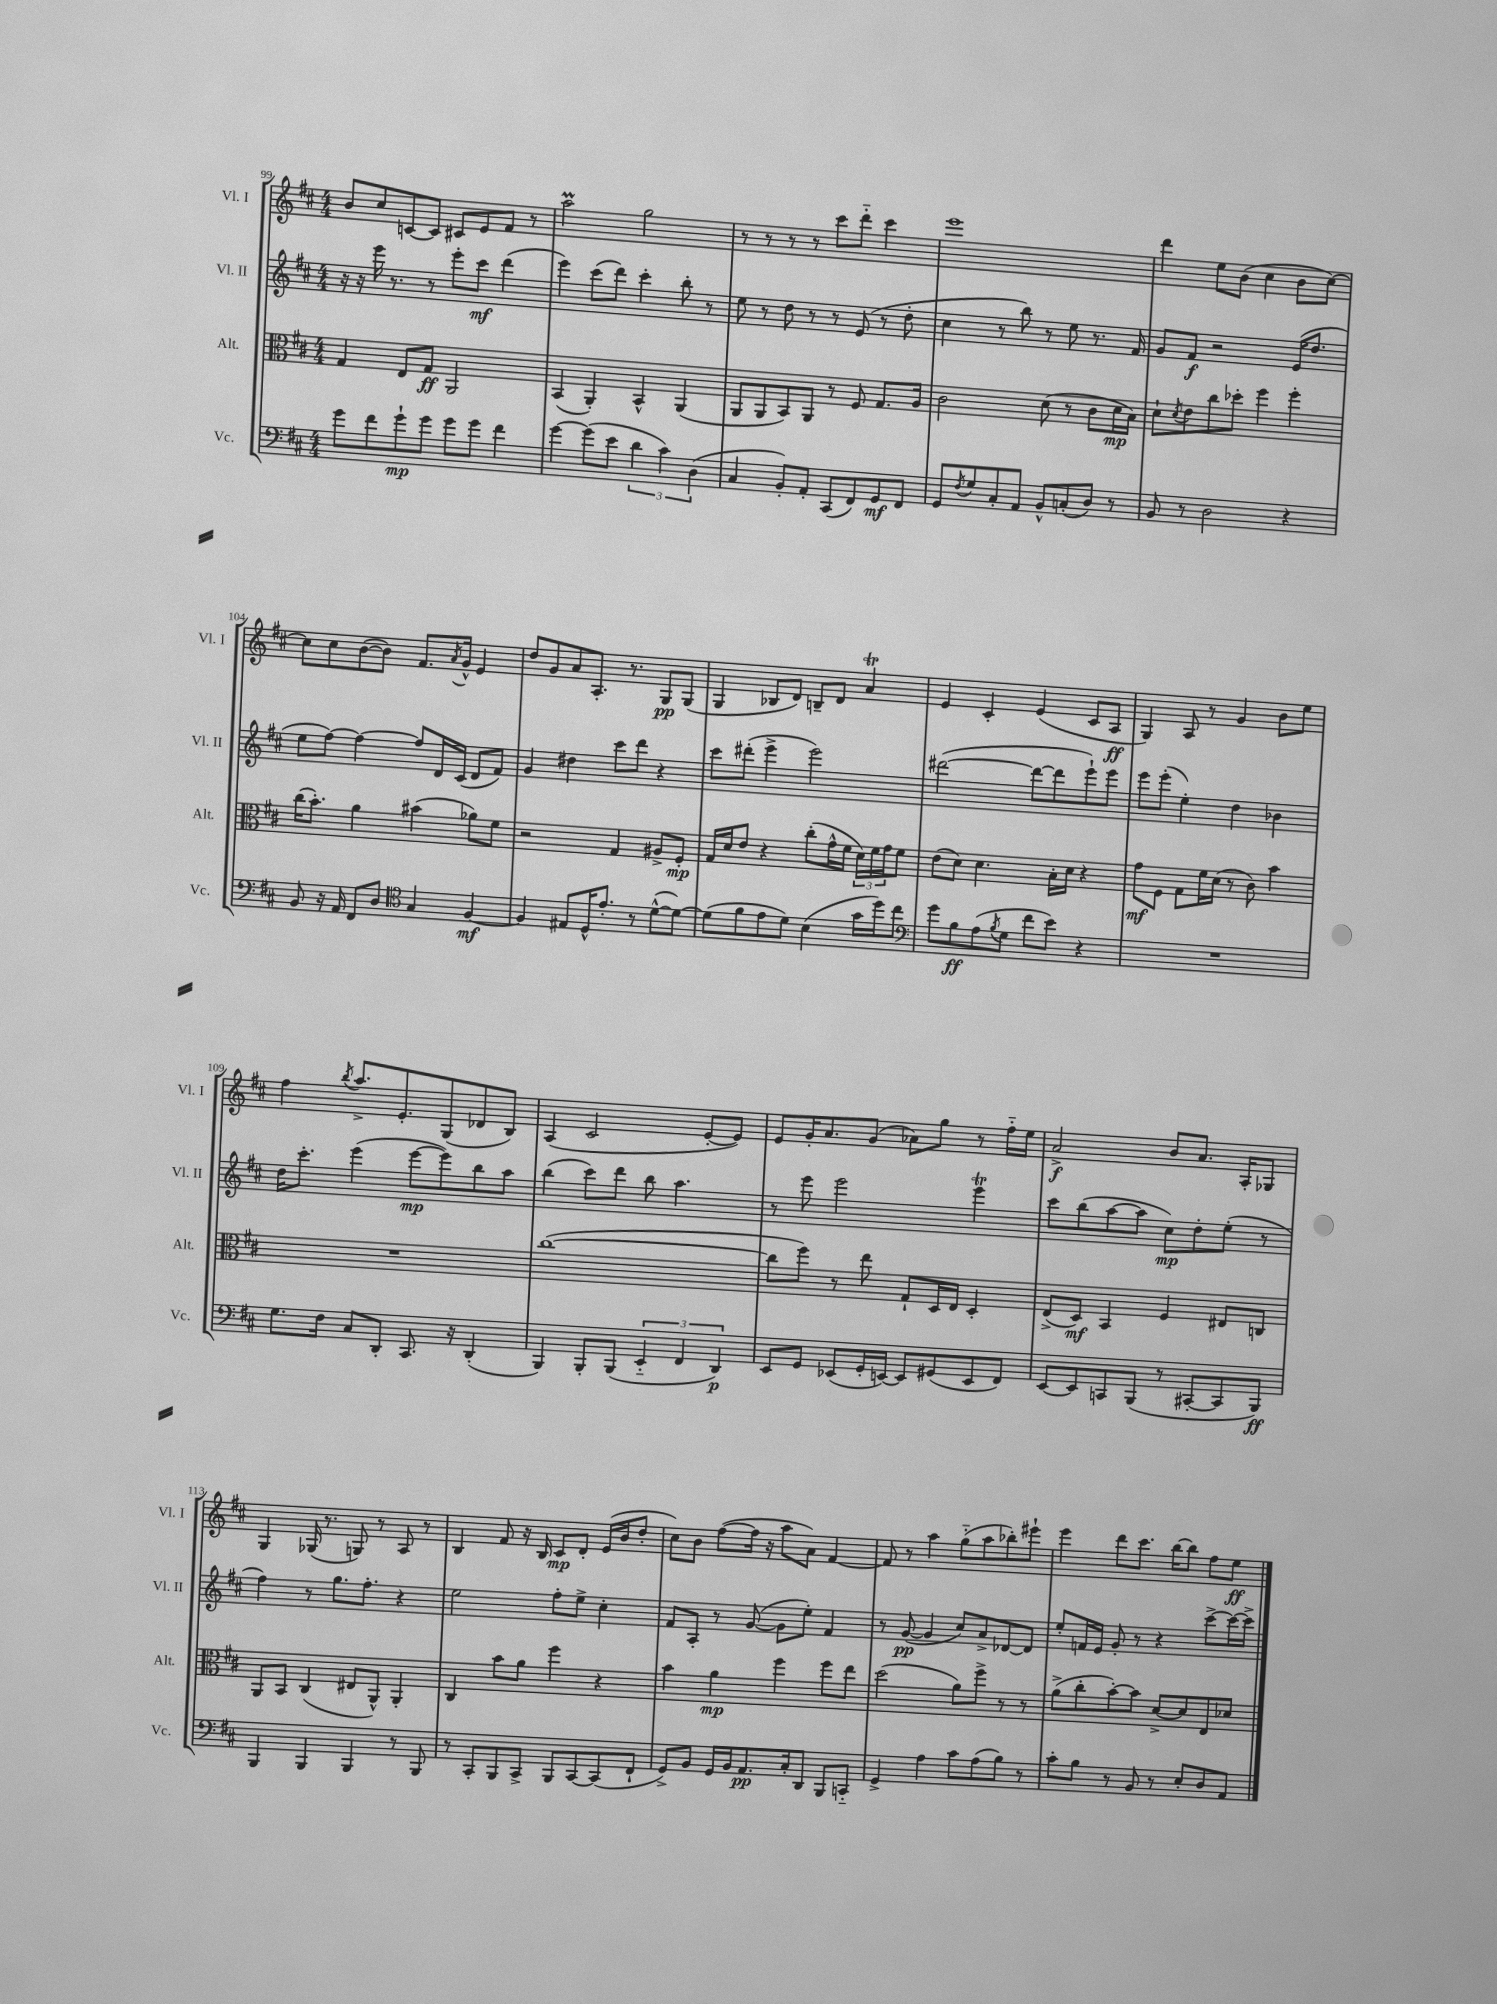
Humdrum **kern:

**kern	**dynam	**kern	**dynam	**kern	**dynam	**kern	**dynam
*part4	*part4	*part3	*part3	*part2	*part2	*part1	*part1
*staff4	*staff4	*staff3	*staff3	*staff2	*staff2	*staff1	*staff1
*I"Vc.	*	*I"Alt.	*	*I"Vl. II	*	*I"Vl. I	*
*I'Vc.	*	*I'Alt.	*	*I'Vl. II	*	*I'Vl. I	*
*clefF4	*	*clefC3	*	*clefG2	*	*clefG2	*
*k[f#c#]	*	*k[f#c#]	*	*k[f#c#]	*	*k[f#c#]	*
*M4/4	*	*M4/4	*	*M4/4	*	*M4/4	*
=99	=99	=99	=99	=99	=99	=99	=99
8g\L	.	4G/	.	16r	.	8b/L	.
.	.	.	.	16r	.	.	.
8f#\	.	.	.	16eee\	.	8cc#/	.
.	.	.	.	8.r	.	.	.
8g`\	mp	8E/L	.	.	.	[8cn/	.
8g\J	.	8G/J	ff	8r	.	8c/J]	.
8g\L	.	2AA/	.	8eee'\L	.	8c#X/L	.
8g\J	.	.	.	8ccc#\J	mf	8e/	.
4f#\	.	.	.	(4ddd\	.	8f#/J	.
.	.	.	.	.	.	8r	.
=100	=100	=100	=100	=100	=100	=100	=100
[4g\	.	(4BB/	.	4eee\)	.	2aaM\	.
(8g\L]	.	4AA'/)	.	(8ccc#\L	.	.	.
8e\J	.	.	.	8ddd\J)	.	.	.
6d\	.	4BB^^/	.	4ccc#'\	.	2gg\	.
6c#\)	.	.	.	.	.	.	.
.	.	(4AA/	.	8bb'\	.	.	.
(6D\	.	.	.	.	.	.	.
.	.	.	.	8r	.	.	.
=101	=101	=101	=101	=101	=101	=101	=101
4C#/	.	8AA/L	.	8ee\	.	8r	.
.	.	8AA/	.	8r	.	8r	.
8BB'/L)	.	8BB/)	.	8dd\	.	8r	.
8AA'/J	.	8AA/J	.	8r	.	8r	.
(8CC#/L	.	8r	.	8r	.	8ccc#\L	.
8FF#/)	.	8F#/	.	(8e/	.	8ddd\J	.
8GG/	mf	8.G/L	.	8r	.	4ccc#\	.
8FF#/J	.	.	.	8dd'\	.	.	.
.	.	16A/Jk	.	.	.	.	.
=102	=102	=102	=102	=102	=102	=102	=102
8GG/L	.	2c#\	.	4cc#\	.	1eee	.
8qF#/	.	.	.	.	.	.	.
8G/	.	.	.	.	.	.	.
8C#'/	.	.	.	8r	.	.	.
8AA/J	.	.	.	8bb\)	.	.	.
8BB^^/L	.	(8d\	.	8r	.	.	.
(8Cn'/	.	8r	.	8ee\	.	.	.
8D/J)	.	8c#\L	.	8.r	.	.	.
8r	.	16d\L	mp	.	.	.	.
.	.	16B\JJ)	.	16f#/	.	.	.
=103	=103	=103	=103	=103	=103	=103	=103
8BB/	.	8d`\L	.	8g/L	.	4ddd\	.
.	.	8qd/	.	.	.	.	.
8r	.	8e\	.	8f#/J	f	.	.
2D\	.	8cc#\	.	2r	.	8ee\L	.
.	.	8dd-X'\J	.	.	.	(8b\J	.
.	.	4ff#\	.	.	.	4cc#\	.
4r	.	4ff#'\	.	(16e/KL	.	8b\L	.
.	.	.	.	8.dd/J	.	.	.
.	.	.	.	.	.	[8cc#\J)	.
!!LO:LB:g=z
=104	=104	=104	=104	=104	=104	=104	=104
8BB/	.	(16cc#\KL	.	8ee\L	.	8cc#\L]	.
.	.	8.b'\J)	.	.	.	.	.
16r	.	.	.	[8ff#\J)	.	8cc#\	.
16AA/	.	.	.	.	.	.	.
8FF#/L	.	4a\	.	4ff#\_	.	([8b\	.
8D/J	.	.	.	.	.	8b\J])	.
*clefC4	*	*	*	*	*	*	*
4G/	.	(4b#X\	.	8ff#/L]	.	8.f#/L	.
.	.	.	.	16d/L	.	.	.
.	.	.	.	.	.	8qa/	.
.	.	.	.	(16c#/JJ	.	16g^^/Jk	.
[4F#/	mf	8a-X\L)	.	8d/L	.	4e/	.
.	.	8f#\J	.	8f#/J)	.	.	.
=105	=105	=105	=105	=105	=105	=105	=105
4F#/]	.	2r	.	4g/	.	8dd/L	.
.	.	.	.	.	.	8g/	.
8E#X/L	.	.	.	4dd#X\	.	8a/	.
16D^^/K	.	.	.	.	.	8.A'/J	.
8.e'/J	.	.	.	.	.	.	.
.	.	4G/	.	8ccc#\L	.	.	.
.	.	.	.	.	.	8.r	.
8r	.	.	.	8ddd\J	.	.	.
([8d^^\L	.	8A#X^/L	.	4r	.	8G/L	pp
8d\J_)	.	8F#'/J	mp	.	.	(8G/J	.
=106	=106	=106	=106	=106	=106	=106	=106
(8d\L]	.	16G/LL	.	8ccc#\L	.	4G/	.
.	.	16d/J	.	.	.	.	.
8f#\	.	8e/J	.	(8ddd#X'\J	.	.	.
8e\	.	4r	.	4eee^\	.	8B-X/L	.
8d\J)	.	.	.	.	.	8d/J)	.
(4B\	.	(8cc#'\L	.	2eee\)	.	8Bn~/L	.
.	.	16g^^\L	.	.	.	8d/J	.
.	.	16f#\JJ	.	.	.	.	.
16g\LL	.	24d\LL)	.	.	.	4aT/	.
.	.	24f#\	.	.	.	.	.
16dd\J)	.	.	.	.	.	.	.
.	.	24g\J	.	.	.	.	.
8cc#\J	.	8f#\J	.	.	.	.	.
=107	=107	=107	=107	=107	=107	=107	=107
*clefF4	*	*	*	*	*	*	*
8g\L	.	(8e\L	.	([2ddd#X\	.	4e/	.
8B\	ff	8d\J)	.	.	.	.	.
(8A\	.	4.d\	.	.	.	4c#'/	.
8qB/	.	.	.	.	.	.	.
8G\J	.	.	.	.	.	.	.
8f#\L	.	.	.	8ddd#\L_	.	(4e/	.
8e\J)	.	16B'\LL	.	8ddd#\]	.	.	.
.	.	16d\JJ	.	.	.	.	.
4r	.	4r	.	8eee`\)	.	8c#/L	.
.	.	.	.	8eee\J	.	8A/J	ff
=108	=108	=108	=108	=108	=108	=108	=108
1r	.	8g\L	mf	8eee\L	.	4G/)	.
.	.	8F#\J	.	(8eee'\J	.	.	.
.	.	8G\L	.	4ee'\)	.	8A/	.
.	.	16f#\L	.	.	.	8r	.
.	.	(16d\JJ	.	.	.	.	.
.	.	8r	.	4dd\	.	4g/	.
.	.	8c#\)	.	.	.	.	.
.	.	4b\	.	4b-X\	.	8b\L	.
.	.	.	.	.	.	8ee\J	.
!!LO:LB:g=z
=109	=109	=109	=109	=109	=109	=109	=109
8.G\L	.	1r	.	16dd\KL	.	4ff#\	.
.	.	.	.	8.ccc#'\J	.	.	.
16F#\Jk	.	.	.	.	.	.	.
.	.	.	.	.	.	8qbb/	.
8C#/L	.	.	.	(4eee\	.	8.aa^/L	.
8DD'/J	.	.	.	.	.	.	.
.	.	.	.	.	.	8.e'/	.
8.CC#/	.	.	.	[8eee\L	mp	.	.
.	.	.	.	8eee\])	.	(8G/	.
16r	.	.	.	.	.	.	.
(4DD'/	.	.	.	8bb\	.	8d-X/	.
.	.	.	.	8aa\J	.	8B/J)	.
=110	=110	=110	=110	=110	=110	=110	=110
4BBB/)	.	([1cc#	.	(4bb\	.	(4A/	.
8BBB'/L	.	.	.	8ccc#\L)	.	2c#/	.
(8BBB/J	.	.	.	8ddd\J	.	.	.
6EE/	.	.	.	8bb\	.	.	.
.	.	.	.	4.aa\	.	.	.
6FF#/	.	.	.	.	.	.	.
.	.	.	.	.	.	[8e'/L	.
6DD/)	p	.	.	.	.	.	.
.	.	.	.	.	.	8e/J])	.
=111	=111	=111	=111	=111	=111	=111	=111
8EE/L	.	8cc#\L]	.	8r	.	8e/L	.
8GG/J	.	8ff#\J)	.	8eee\	.	16g'/K	.
.	.	.	.	.	.	8.a/	.
(8EE-X/L	.	8r	.	2eee\	.	.	.
16GG'/L	.	8ee\	.	.	.	(8g/J	.
[16EEn/JJ)	.	.	.	.	.	.	.
8EE/L]	.	8G`/L	.	.	.	8a-X\L)	.
(8GG#X/	.	16D/L	.	.	.	8gg\J	.
.	.	16E/JJ	.	.	.	.	.
8EE/	.	4D'/	.	4eeeT\	.	8r	.
8FF#/J)	.	.	.	.	.	16ff#\LL	.
.	.	.	.	.	.	16ee\JJ	.
=112	=112	=112	=112	=112	=112	=112	=112
[8EE/L	.	(8E^/L	.	8ccc#\L	.	2a^/	f
8EE/]	.	8D/J)	mf	(8bb\	.	.	.
8CCn/	.	4BB/	.	[8aa\	.	.	.
(8BBB/J	.	.	.	8aa\J]	.	.	.
8r	.	4F#/	.	8cc#\L)	mp	8b/L	.
[8CC#X'/L	.	.	.	8dd'\	.	8.a/J	.
8CC#/]	.	8E#X/L	.	(8ee'\J	.	.	.
.	.	.	.	.	.	16A'/KL	.
8BBB/J)	ff	8Cn/J	.	8r	.	8G-X/J	.
!!LO:LB:g=z
=113	=113	=113	=113	=113	=113	=113	=113
4BBB/	.	8AA/L	.	4ff#\)	.	4G/	.
.	.	8BB/J	.	.	.	.	.
4BBB/	.	(4C#/	.	8r	.	(16G-X/	.
.	.	.	.	.	.	8.r	.
.	.	.	.	8.gg\L	.	.	.
4BBB/	.	8E#X/L	.	.	.	8Gn/)	.
.	.	.	.	8.ff#'\J	.	.	.
.	.	8AA^^/J)	.	.	.	8r	.
8r	.	4AA'/	.	4r	.	8A/	.
8BBB/	.	.	.	.	.	8r	.
=114	=114	=114	=114	=114	=114	=114	=114
8r	.	4C#/	.	2ee\	.	4B/	.
8CC#'/L	.	.	.	.	.	.	.
8BBB/	.	8b\L	.	.	.	8f#/	.
8CC#^/J	.	8a\J	.	.	.	16r	.
.	.	.	.	.	.	16B/	.
8BBB/L	.	4ff#\	.	8ff#'\L	.	8c#/L	mp
[8CC#/	.	.	.	8ee^\J	.	8d'/J	.
(8CC#/]	.	4r	.	4cc#'\	.	(16e/LL	.
.	.	.	.	.	.	16b/J	.
8FF#`/J	.	.	.	.	.	8dd'/J	.
=115	=115	=115	=115	=115	=115	=115	=115
8GG^/L)	.	4b\	.	8f#/L	.	8cc#\L)	.
8BB/J	.	.	.	8A'/J	.	8b\J	.
16GG/LL	.	4a\	mp	8r	.	([8ff#\L	.
16BB/J	.	.	.	.	.	.	.
8.AA/	pp	.	.	([8g/	.	16ff#\Jk]	.
.	.	.	.	.	.	16r	.
.	.	4ff#\	.	8g\L]	.	8aa\L	.
16C#'/k	.	.	.	.	.	.	.
8DD/J	.	.	.	8ee'\J)	.	8a\J)	.
8BBB/L	.	8ff#\L	.	4f#/	.	[4f#/	.
8CCn/J	.	8ee\J	.	.	.	.	.
=116	=116	=116	=116	=116	=116	=116	=116
4GG^/	.	(2dd\	.	8r	.	8f#/]	.
.	.	.	.	([8g/	pp	8r	.
4A\	.	.	.	4g/]	.	4aa\	.
8c#\L	.	8a\L)	.	8cc#/L)	.	(8gg\L	.
(8A\	.	8ff#^\J	.	8a^/	.	8aa\	.
8B\J)	.	8r	.	[8d-X/	.	8bb-X'\)	.
8r	.	8r	.	8d-/J]	.	8eee#X`\J	.
=117	=117	=117	=117	=117	=117	=117	=117
8c#'\L	.	(8a^\L	.	8ee'/L	.	4eee\	.
8B\J	.	8cc#'\	.	16fn/L	.	.	.
.	.	.	.	16e/JJ	.	.	.
8r	.	[8b'\)	.	8g'/	.	8ddd\L	.
8BB/	.	8b\J]	.	8r	.	8.ccc#\J	.
8r	.	[8d^/L	.	4r	.	.	.
.	.	.	.	.	.	[16bb\KL	.
8E'/L	.	8d/]	.	.	.	8bb\J]	.
8D/	.	8E/	.	[8ccc#^\L	.	8ff#\L	.
8AA/J	.	8d-X/J	.	16ccc#\L_	.	8ee\J	ff
.	.	.	.	16ccc#^\JJ]	.	.	.
==	==	==	==	==	==	==	==
*-	*-	*-	*-	*-	*-	*-	*-
